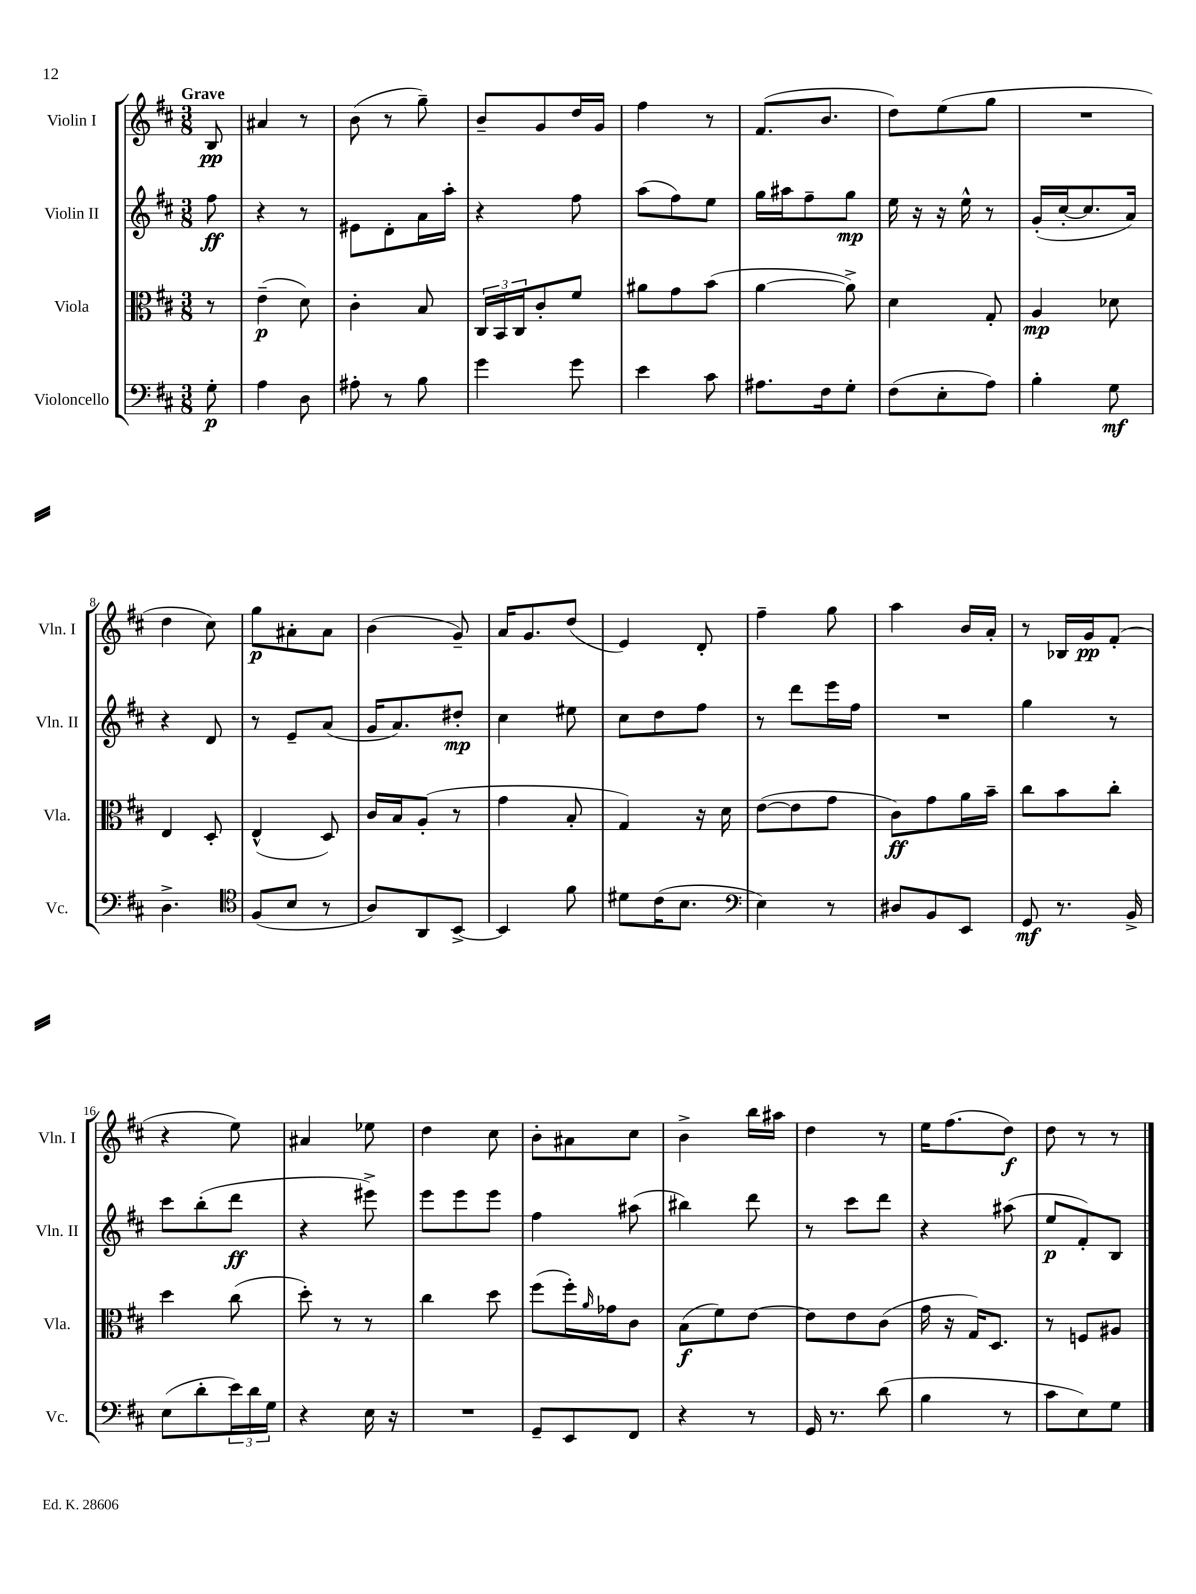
<<
\new StaffGroup <<
\new Staff = "s0" \with { instrumentName = "Violin I" shortInstrumentName = "Vln. I" } {
    \clef treble \key d \major \numericTimeSignature \time 3/8 \partial 8 \tempo "Grave"
    b8\pp |
    ais'4 r8 |
    b'8( r8 g''8--) |
    b'8-- g'8 d''16 g'16 |
    fis''4 r8 |
    fis'8.( b'8. |
    d''8) e''8( g''8 |
    R4. |
    d''4 cis''8) |
    g''8\p ais'8-. ais'8 |
    b'4( g'8--) |
    a'16 g'8. d''8( |
    e'4) d'8-. |
    fis''4-- g''8 |
    a''4 b'16 a'16-. |
    r8 bes16 g'16\pp fis'8-.( |
    r4 e''8) |
    ais'4 ees''8 |
    d''4 cis''8 |
    b'8-. ais'8 cis''8 |
    b'4-> b''16 ais''16 |
    d''4 r8 |
    e''16 fis''8.( d''8\f) |
    d''8 r8 r8 \bar "|." |
}
\new Staff = "s1" \with { instrumentName = "Violin II" shortInstrumentName = "Vln. II" } {
    \clef treble \key d \major \numericTimeSignature \time 3/8 \partial 8
    fis''8\ff |
    r4 r8 |
    eis'8 d'8-. a'16 a''16-. |
    r4 fis''8 |
    a''8( fis''8) e''8 |
    g''16 ais''16 fis''8-- g''8\mp |
    e''16 r16 r16 e''16-^ r8 |
    g'16-.( cis''16~-. cis''8. a'16) |
    r4 d'8 |
    r8 e'8-- a'8( |
    g'16 a'8.) dis''8-.\mp |
    cis''4 eis''8 |
    cis''8 d''8 fis''8 |
    r8 d'''8 e'''16 fis''16 |
    R4. |
    g''4 r8 |
    cis'''8 b''8-.( d'''8\ff |
    r4 eis'''8->) |
    e'''8 e'''8 e'''8 |
    fis''4 ais''8( |
    bis''4) d'''8 |
    r8 cis'''8 d'''8 |
    r4 ais''8( |
    e''8\p fis'8-.) b8 \bar "|." |
}
\new Staff = "s2" \with { instrumentName = "Viola" shortInstrumentName = "Vla." } {
    \clef alto \key d \major \numericTimeSignature \time 3/8 \partial 8
    r8 |
    e'4--\p( d'8) |
    cis'4-. b8 |
    \tuplet 3/2 { cis16 b,16 cis16 } cis'8-. fis'8 |
    ais'8 g'8 b'8( |
    a'4~ a'8->) |
    d'4 g8-. |
    a4\mp des'8 |
    e4 d8-. |
    e4-^( d8) |
    cis'16 b16 a8-.( r8 |
    g'4 b8-. |
    g4) r16 d'16 |
    e'8~( e'8 g'8 |
    cis'8\ff) g'8 a'16 b'16-- |
    cis''8 b'8 cis''8-. |
    d''4 cis''8( |
    d''8-.) r8 r8 |
    cis''4 d''8 |
    fis''8( fis''16-.) \grace { a'16 } ges'16 cis'8 |
    b8\f( fis'8) e'8~ |
    e'8 e'8 cis'8( |
    g'16 r16 g16) d8. |
    r8 f8 ais8 \bar "|." |
}
\new Staff = "s3" \with { instrumentName = "Violoncello" shortInstrumentName = "Vc." } {
    \clef bass \key d \major \numericTimeSignature \time 3/8 \partial 8
    g8-.\p |
    a4 d8 |
    ais8-. r8 b8 |
    g'4 g'8 |
    e'4 cis'8 |
    ais8. fis16 g8-. |
    fis8( e8-. a8) |
    b4-. g8\mf |
    d4.-> |
    \clef tenor fis8( b8 r8 |
    a8) a,8 b,8~-> |
    b,4 fis'8 |
    dis'8 cis'16( b8. |
    \clef bass e4) r8 |
    dis8 b,8 e,8 |
    g,8\mf r8. b,16-> |
    e8( d'8-. \tuplet 3/2 { e'16) d'16 g16 } |
    r4 e16 r16 |
    R4. |
    g,8-- e,8 fis,8 |
    r4 r8 |
    g,16 r8. d'8( |
    b4 r8 |
    cis'8 e8) g8 \bar "|." |
}
>>
>>
